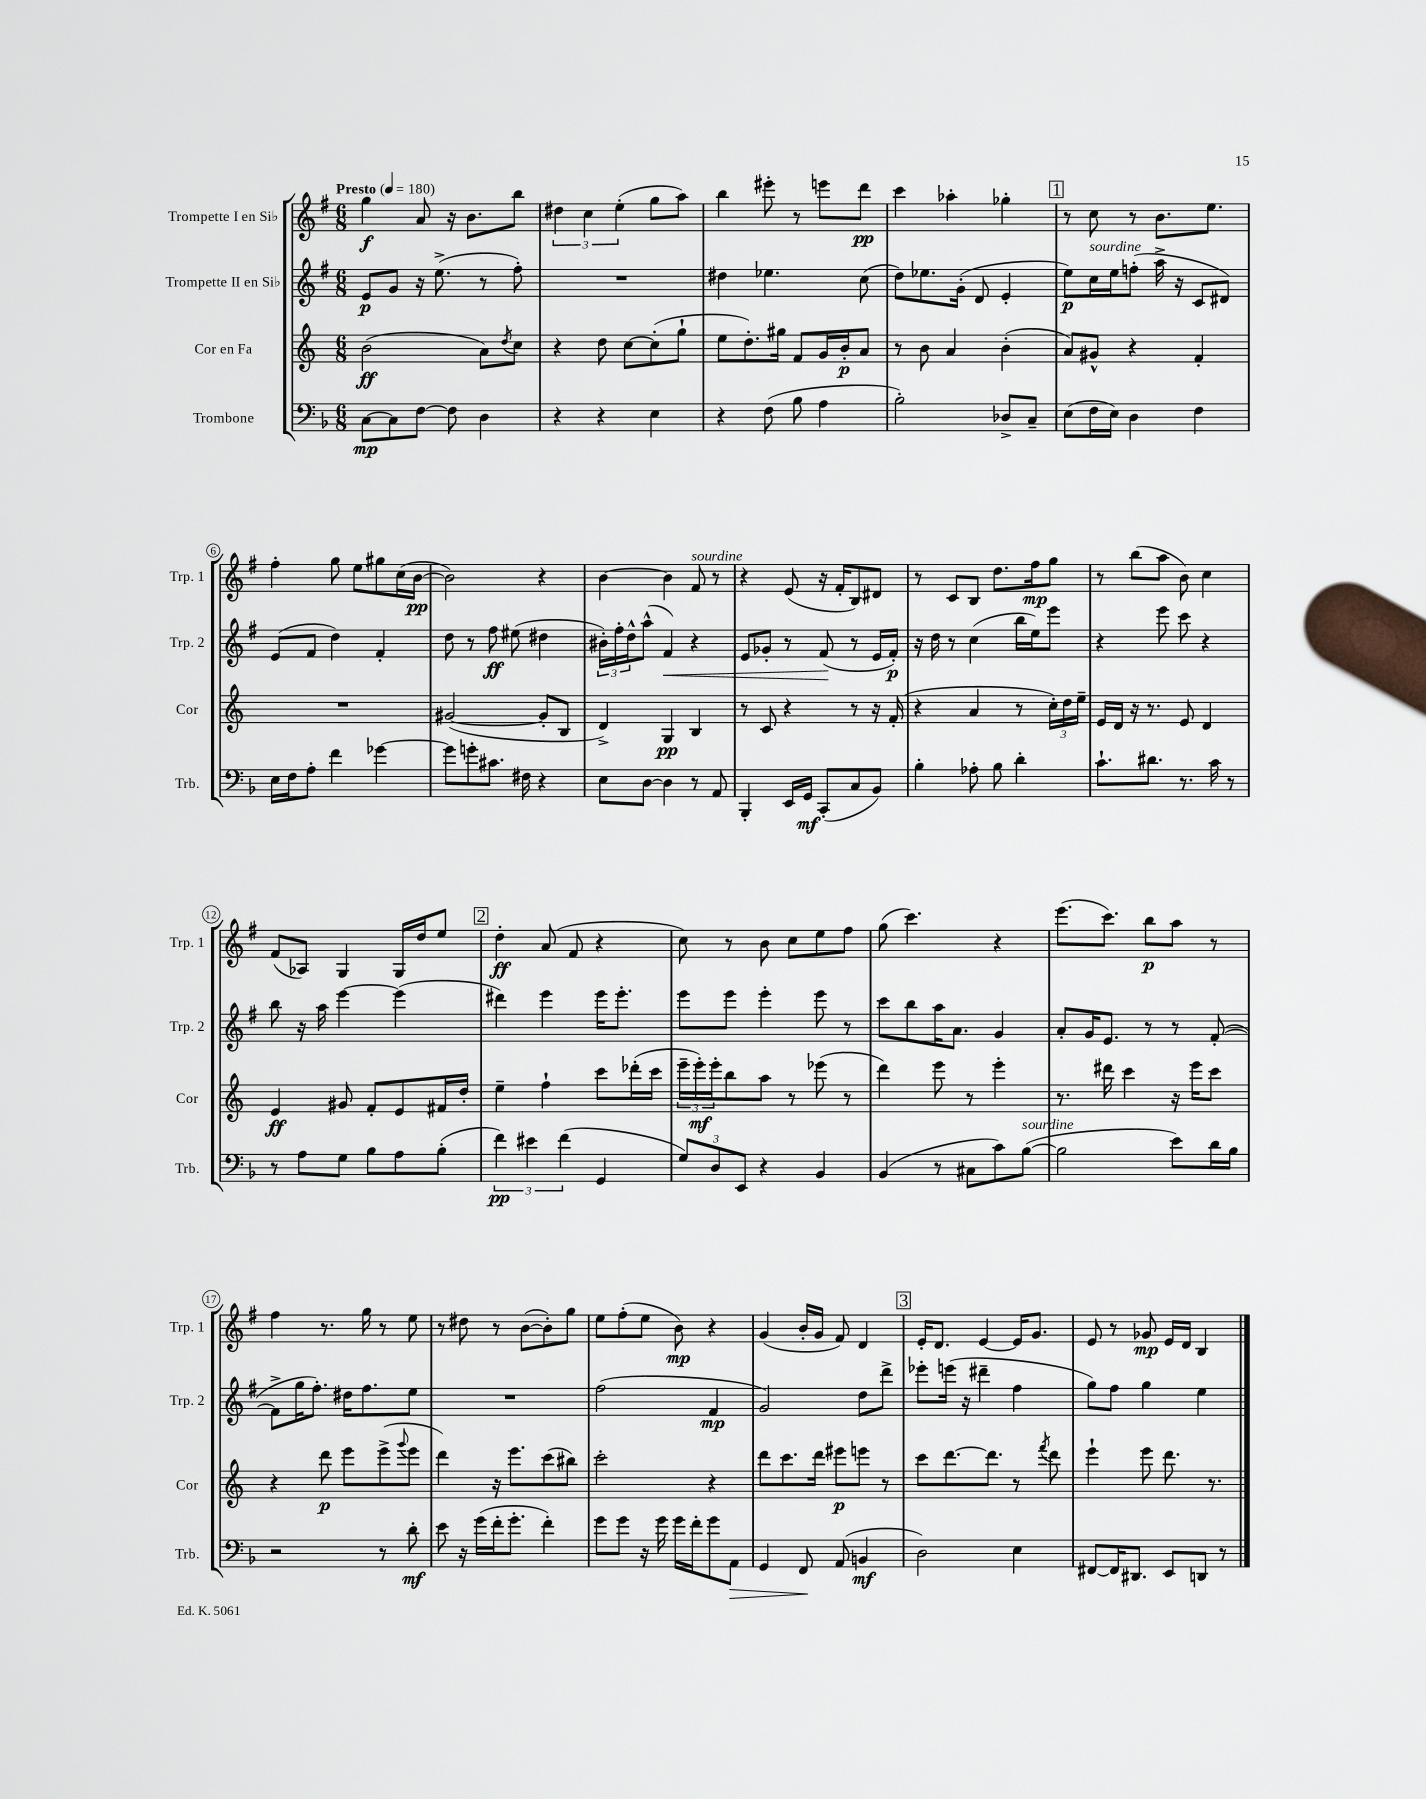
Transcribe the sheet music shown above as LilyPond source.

<<
\new StaffGroup <<
\new Staff = "s0" \with { instrumentName = "Trompette I en Sib" shortInstrumentName = "Trp. 1" } {
    \clef treble \key g \major \numericTimeSignature \time 6/8 \tempo "Presto" 4 = 180
    g''4\f a'8 r16 b'8. b''8 |
    \tuplet 3/2 { dis''4 c''4 e''4-.( } g''8 a''8) |
    b''4 eis'''8-. r8 e'''8 d'''8\pp |
    c'''4 aes''4-. ges''4-. |
    \mark \markup { \box "1" } r8 c''8 r8 b'8. e''8. |
    fis''4-. g''8 e''8 gis''8 c''16( b'16~\pp |
    b'2) r4 |
    b'4~ b'4 fis'8^\markup { \italic "sourdine" } r8 |
    r4 e'8( r16 fis'16-. b8) dis'8 |
    r8 c'8 b8 d''8. fis''16\mp g''8 |
    r8 b''8( a''8 b'8) c''4 |
    fis'8( aes8) g4 g16 d''16 e''8 |
    \mark \markup { \box "2" } d''4-.\ff a'8( fis'8 r4 |
    c''8) r8 b'8 c''8 e''8 fis''8 |
    g''8( c'''4.) r4 |
    e'''8.( c'''8.) b''8\p a''8 r8 |
    fis''4 r8. g''16 r8 e''8 |
    r8 dis''8 r8 b'8~( b'8-.) g''8 |
    e''8 fis''8-.( e''8 b'8\mp) r4 |
    g'4( b'16-. g'16 fis'8) d'4 |
    \mark \markup { \box "3" } e'16-. d'8. e'4~ e'16 g'8. |
    e'8 r8 ges'8\mp e'16 d'16 b4 \bar "|." |
}
\new Staff = "s1" \with { instrumentName = "Trompette II en Sib" shortInstrumentName = "Trp. 2" } {
    \clef treble \key g \major \numericTimeSignature \time 6/8
    e'8\p g'8 r16 e''8.->( r8 fis''8-.) |
    R2. |
    dis''4 ees''4. c''8( |
    d''8) ees''8. g'16-.( d'8 e'4-. |
    \mark \markup { \box "1" } e''8\p) c''16^\markup { \italic "sourdine" } e''16 f''8-.( a''16-> r16 c'8 dis'8) |
    e'8( fis'8 d''4) fis'4-. |
    d''8 r8 fis''8\ff eis''8( dis''4 |
    \tuplet 3/2 { bis'16-.) fis''16-. d''16-^ } a''8-^( fis'4\<) r4 |
    e'8 ges'8-. r8 fis'8\!( r8 e'16 fis'16-.\p) |
    r16 d''16 r8 c''4( b''16 e''16) e'''8 |
    r4 e'''8 c'''8 r4 |
    b''8 r16 a''16 e'''4~ e'''4( |
    \mark \markup { \box "2" } dis'''4) e'''4 e'''16 e'''8.-. |
    e'''8 e'''8 e'''4-. e'''8 r8 |
    c'''8 b''8 a''16 a'8. g'4 |
    a'8-. g'16 e'8. r8 r8 fis'8~-.( |
    fis'8-> g''16 fis''8.-.) dis''16 fis''8. e''8 |
    R2. |
    fis''2( fis'4\mp |
    g'2) d''8 d'''8-> |
    \mark \markup { \box "3" } ees'''8-. e'''16( r16 dis'''4-- fis''4 |
    g''8) fis''8 g''4 e''4 \bar "|." |
}
\new Staff = "s2" \with { instrumentName = "Cor en Fa" shortInstrumentName = "Cor" } {
    \clef treble \key c \major \numericTimeSignature \time 6/8
    b'2\ff( a'8) \acciaccatura { d''8 } c''8 |
    r4 d''8 c''8~ c''8-.( g''8-! |
    e''8 d''8.-.) gis''16 f'8 g'16 b'16-.\p a'8 |
    r8 b'8 a'4 b'4-.( |
    \mark \markup { \box "1" } a'8) gis'8-^ r4 f'4-. |
    R2. |
    gis'2~( gis'8-. b8 |
    d'4->) g4\pp b4 |
    r8 c'8 r4 r8 r16 f'16-.( |
    r4 a'4 r8 \tuplet 3/2 { c''16-.) d''16 e''16-- } |
    e'16 d'16 r16 r8. e'8 d'4 |
    e'4\ff gis'8 f'8-. e'8 fis'16 d''16-. |
    \mark \markup { \box "2" } e''4-- f''4-! c'''8 des'''16-.( c'''16 |
    \tuplet 3/2 { e'''16-- e'''16-.\mf) e'''16-. } b''8 a''8 r8 ees'''8( r8 |
    d'''4) e'''8 r8 e'''4-. |
    r8. dis'''16 c'''4 r16 e'''16 c'''8 |
    r4 d'''8\p e'''8 e'''8->( \appoggiatura { g'''8 } e'''8 |
    d'''4) r16 e'''8. c'''8( bis''8) |
    c'''2-. r4 |
    d'''8 c'''8. d'''16 eis'''8\p e'''8 r8 |
    \mark \markup { \box "3" } c'''8 d'''8.~ d'''8. r8 \acciaccatura { f'''8 } d'''8 |
    e'''4-! e'''8 d'''8. r8. \bar "|." |
}
\new Staff = "s3" \with { instrumentName = "Trombone" shortInstrumentName = "Trb." } {
    \clef bass \key f \major \numericTimeSignature \time 6/8
    c8~\mp c8 f8~ f8 d4 |
    r4 r4 e4 |
    r4 f8( bes8 a4 |
    bes2-.) des8-> c8-- |
    \mark \markup { \box "1" } e8( f16 e16) d4 f4 |
    e16 f16 a8-. f'4 ges'4~ |
    ges'8 g'8-. cis'8. fis16 r4 |
    e8 d8~ d4 r8 a,8 |
    bes,,4-. e,16 g,16\mf c,8-.( c8 bes,8) |
    bes4-. aes8-. bes8 d'4-. |
    c'8.-! dis'8. r8. c'16 r8 |
    r8 a8 g8 bes8 a8 bes8-.( |
    \mark \markup { \box "2" } \tuplet 3/2 { f'4\pp) eis'4 f'4( } g,4 |
    \tuplet 3/2 { g8) d8 e,8 } r4 bes,4 |
    bes,4( r8 cis8 c'8) bes8~^\markup { \italic "sourdine" }( |
    bes2 e'8) d'16 bes16 |
    r2 r8 d'8-.\mf |
    e'8 r16 g'16( f'16-. g'8.-. f'4-.) |
    g'8 g'8 r16 g'16 g'16 f'16-. g'8 a,8\> |
    g,4 f,8\! a,8( b,4\mf |
    \mark \markup { \box "3" } d2) e4 |
    fis,8~ fis,16 dis,8. e,8 d,8 r8 \bar "|." |
}
>>
>>
\layout { \context { \Score \override BarNumber.stencil = #(make-stencil-circler 0.1 0.3 ly:text-interface::print) } }
